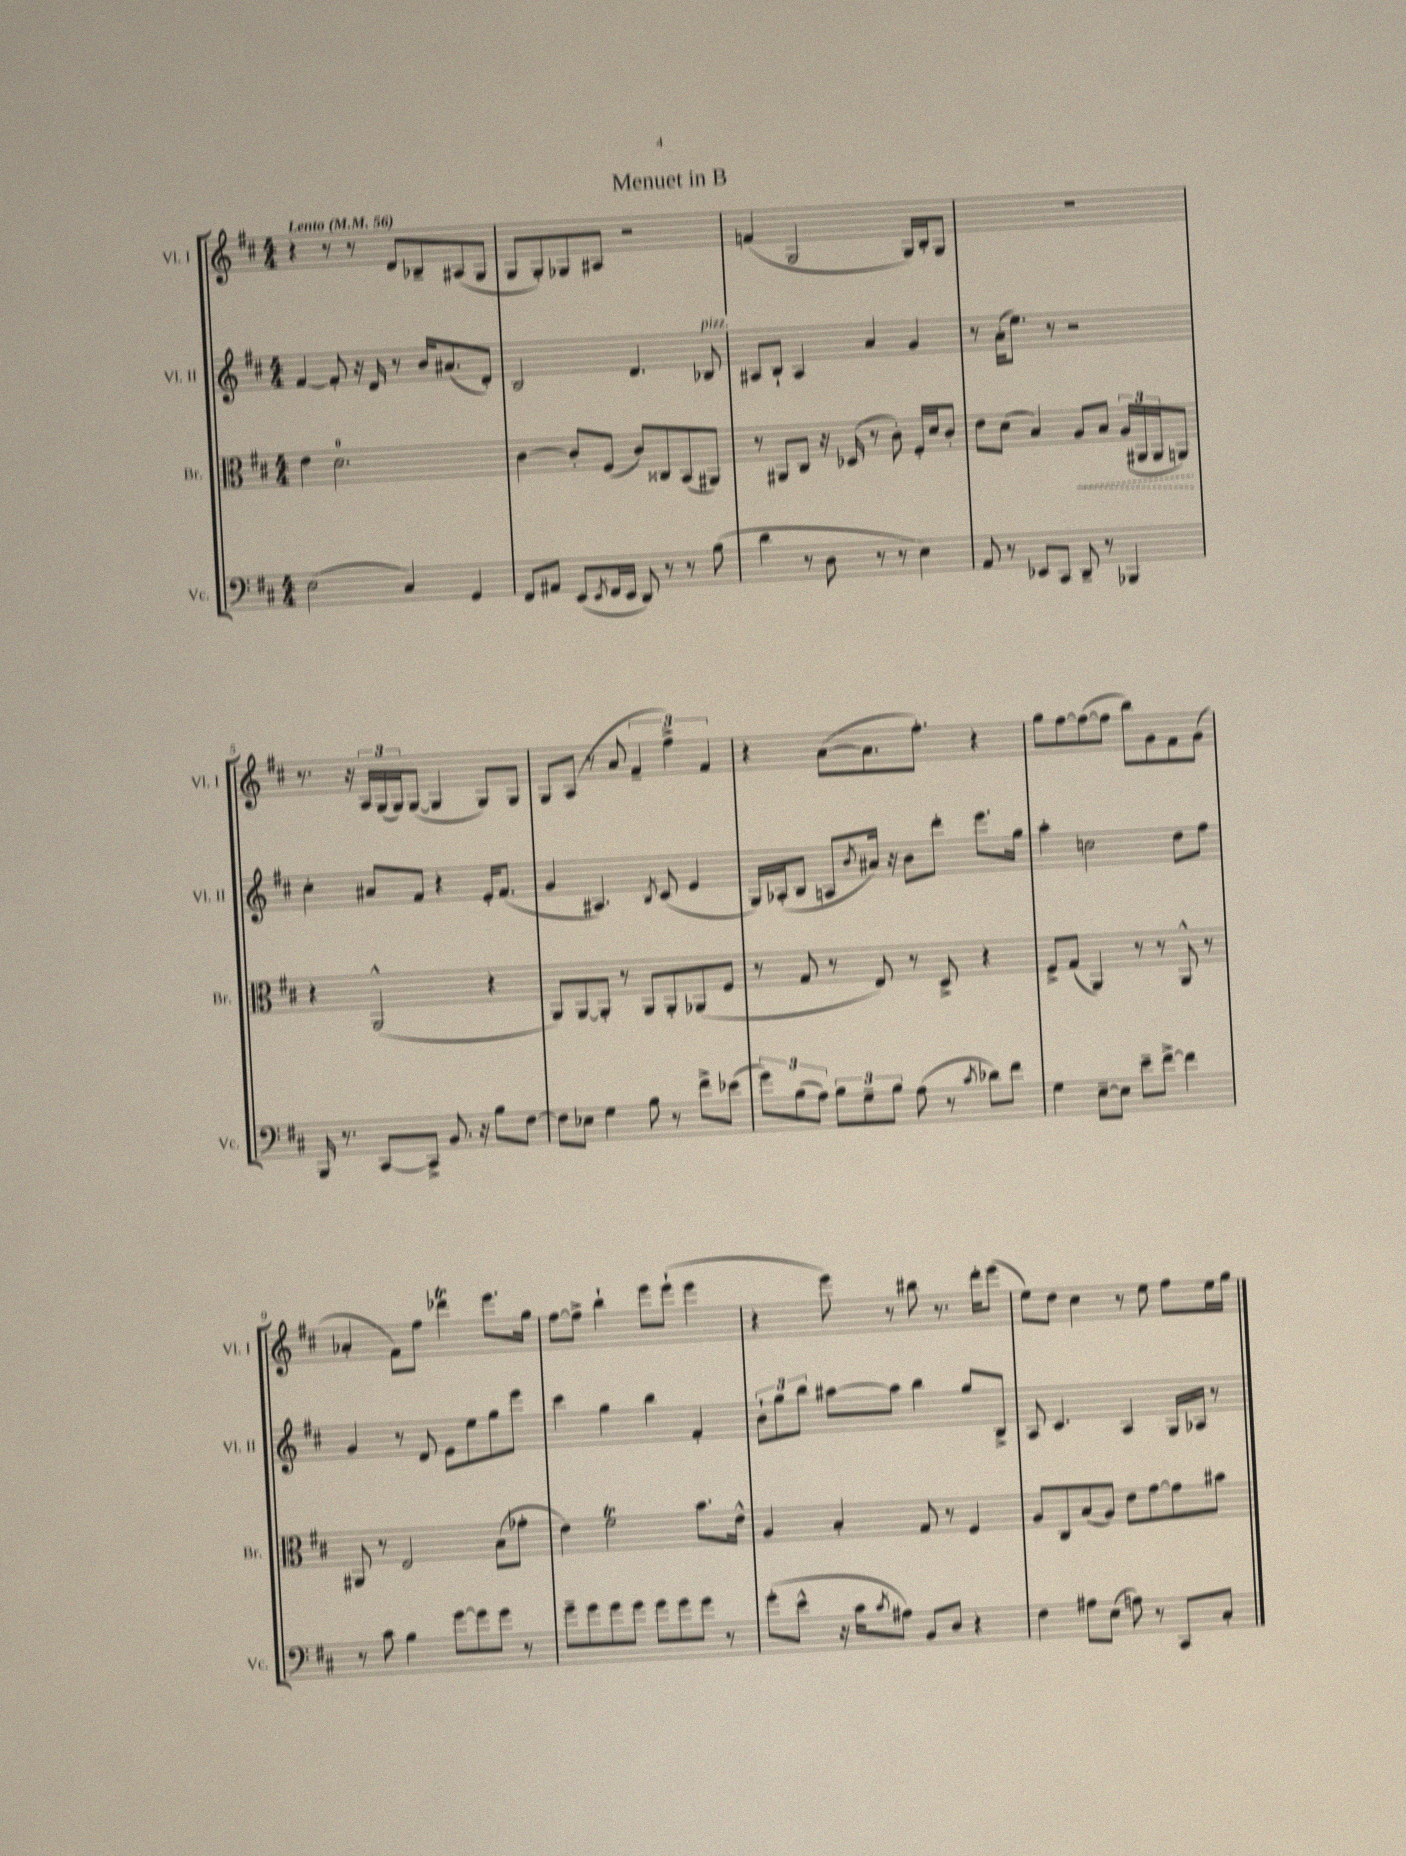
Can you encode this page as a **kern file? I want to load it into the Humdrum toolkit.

**kern	**kern	**dynam	**kern	**kern
*part4	*part3	*part3	*part2	*part1
*staff4	*staff3	*staff3	*staff2	*staff1
*I"Vc.	*I"Br.	*	*I"Vl. II	*I"Vl. I
*I'Vc.	*I'Br.	*	*I'Vl. II	*I'Vl. I
*clefF4	*clefC3	*	*clefG2	*clefG2
*k[f#c#]	*k[f#c#]	*	*k[f#c#]	*k[f#c#]
*M4/4	*M4/4	*	*M4/4	*M4/4
*MM56	*MM56	*	*MM56	*MM56
=1	=1	=1	=1	=1
!	!	!	!	!LO:TX:a:B:t=Lento
(2E\	4e\	.	[4f#/	4r
.	2.d\	.	8f#'/]	8r
.	.	.	16r	8r
.	.	.	16d/	.
4C#/)	.	.	8r	8d/L
.	.	.	16b/KL	8B-X~/
.	.	.	(8.a#X/	.
4GG/	.	.	.	(8A#X/
.	.	.	8d'/J)	8G/J
=2	=2	=2	=2	=2
8FF#/L	[4c#\	.	2B/	8G/L
8AA#X/J	.	.	.	8G'/)
(8EE/L	8c#'/L]	.	.	8G-X/
8qEE/	.	.	.	.
16FF#/L	(8F#/J	.	.	8A#X/J
16EE/JJ	.	.	.	.
8DD/)	8c#/L)	.	4.d/	2r
8r	8C##X/	.	.	.
8r	(8BB/	.	.	.
!	!	!	!LO:TX:a:i:t=pizz.	!
(8B\	8AA#X/J)	.	8B-X/	.
=3	=3	=3	=3	=3
4d\	8r	.	8A#X/L	(4fn/
.	8AA#X/L	.	8B`/J	.
8r	8C#/J	.	4A#/	2G/
8D\	16r	.	.	.
.	(16D-X/	.	.	.
8r	8r	.	4a/	.
8r	8c#'\)	.	.	.
4E\)	16F#'/LL	.	4g/	16G/LL)
.	16d/J	.	.	16B'/J
.	8c#'/J	.	.	8G/J
=4	=4	=4	=4	=4
8AA/	8e\L	.	8r	1r
8r	(8d\J	.	(16a'\KL	.
.	.	.	8.ee\J)	.
8EE-X/L	4B/)	.	.	.
8CC#/J	.	.	8r	.
!	!	!LO:HP:b	!	!
8DD~/	8A/L	<	2r	.
8r	8B/J	.	.	.
4BBB-X/	(24A/LL	.	.	.
.	24AA#X/	.	.	.
.	24AA#/J	.	.	.
.	8AAn/J)	.	.	.
.	.	[	.	.
!!LO:LB:g=z
=5	=5	=5	=5	=5
16BBB/	4r	.	4cc#'\	8.r
8.r	.	.	.	.
.	.	.	.	16r
[8CC#/L	(2AA^^/	.	8a#X/L	24A/LL
.	.	.	.	(24G/
.	.	.	.	24G/J)
8CC#^/J]	.	.	8f#/J	([8G/J
8.BB/	.	.	4r	4G/]
16r	.	.	.	.
8B\L	4r	.	16e'/KL	8G/L)
.	.	.	(8.f#/J	.
[8F#\J	.	.	.	8G/J
=6	=6	=6	=6	=6
8F#\L]	8AA/L)	.	4g/	8G/L
8E-X\J	[8AA/	.	.	(8A/J
4G\	8AA'/J]	.	4.A#X/)	8r
.	8r	.	.	8a/
8B\	8AA/L	.	.	6f#~/
.	.	.	8qB/	.
8r	8AA'/	.	(8c#/	.
.	.	.	.	6ff#^\)
8f#^\L	(8AA-X/	.	4e/	.
.	.	.	.	6f#/
(8e-X\J	8F#/J	.	.	.
=7	=7	=7	=7	=7
12g\L)	8r	.	16G/LL)	4r
.	.	.	(16A-X'/J	.
(12B\	.	.	.	.
.	8G/	.	8B/J	.
12A\J)	.	.	.	.
12B\L	8r	.	8An/L	([8a\L
12G~\	.	.	.	.
.	.	.	8qb/	.
.	8E/)	.	16a#X/Jk)	8.a\]
12B\J	.	.	.	.
.	.	.	16r	.
(8A\	8r	.	8b\L	.
.	.	.	.	8.ff#'\J)
8r	8D^/	.	8ddd'\J	.
8qc#/	.	.	.	.
8d-X\L)	4r	.	8.eee\L	4r
8f#\J	.	.	.	.
.	.	.	16gg\Jk	.
=8	=8	=8	=8	=8
4G\	8F#^/L	.	4aa'\	8gg\L
.	(8G/J	.	.	[8ff#\
[8E~\L	4AA/)	.	2ccn\	(8ff#\_
8E\J]	.	.	.	8ff#\J]
8e~\L	8r	.	.	8bb\L)
[8f#^\J	8r	.	.	8g\
4f#\]	8AA^^/	.	8dd\L	8f#\
.	8r	.	8ff#\J	(8g\J
!!LO:LB:g=z
=9	=9	=9	=9	=9
8r	8AA#X/	.	4g/	4a-X'/
8c#\	8r	.	.	.
4B\	2E/	.	8r	8f#\L)
.	.	.	8d/	8ff#\J
[8g\L	.	.	8e\L	4ddd-XT\
8g\]	.	.	8ee\	.
8g\J	(8B\L	.	8gg\	8.eee\L
8r	8g-X'\J	.	8eee\J	.
.	.	.	.	16gg\Jk
=10	=10	=10	=10	=10
8g~\L	4e\)	.	4ccc#\	[8ff#\L
8g\	.	.	.	8ff#^\J]
8g\	2f#t\	.	4gg\	4bb`\
8g\J	.	.	.	.
8g\L	.	.	4bb\	8eee\L
8g\	.	.	.	(8eee`\J
8g\J	8.b\L	.	4f#'/	4eee\
8r	.	.	.	.
.	16e^^\Jk	.	.	.
=11	=11	=11	=11	=11
(8g'\L	4A/	.	12b`\L	4r
.	.	.	12gg\	.
8e^^\J	.	.	.	.
.	.	.	12bb\J	.
16r	4B'/	.	[8aa#X\L	8eee\)
16c#\KL	.	.	.	.
8qc#/	.	.	.	.
8A#X\J)	.	.	8aa#\J]	8r
8BB/L	8G/	.	4bb\	8bb#X\
8D/J	8r	.	.	8.r
4r	4F#/	.	8gg/L	.
.	.	.	.	16ddd'\KL
.	.	.	8B^/J	(8eee\J
=12	=12	=12	=12	=12
4F#\	8A/L	.	8A/	8ee\L)
.	8C#/	.	4.c#/	8dd\J
8A#X\L	(8B/	.	.	4cc#\
(8E\J	8A/J)	.	.	.
8An\)	8e\L	.	4A/	8r
8r	[8g\	.	.	8ee\
8CC#/L	8g\]	.	16G/LL	8ff#\L
.	.	.	16A-X/JJ	.
8C#'/J	8b#X\J	.	8r	16ee\L
.	.	.	.	16gg\JJ
==	==	==	==	==
*-	*-	*-	*-	*-
